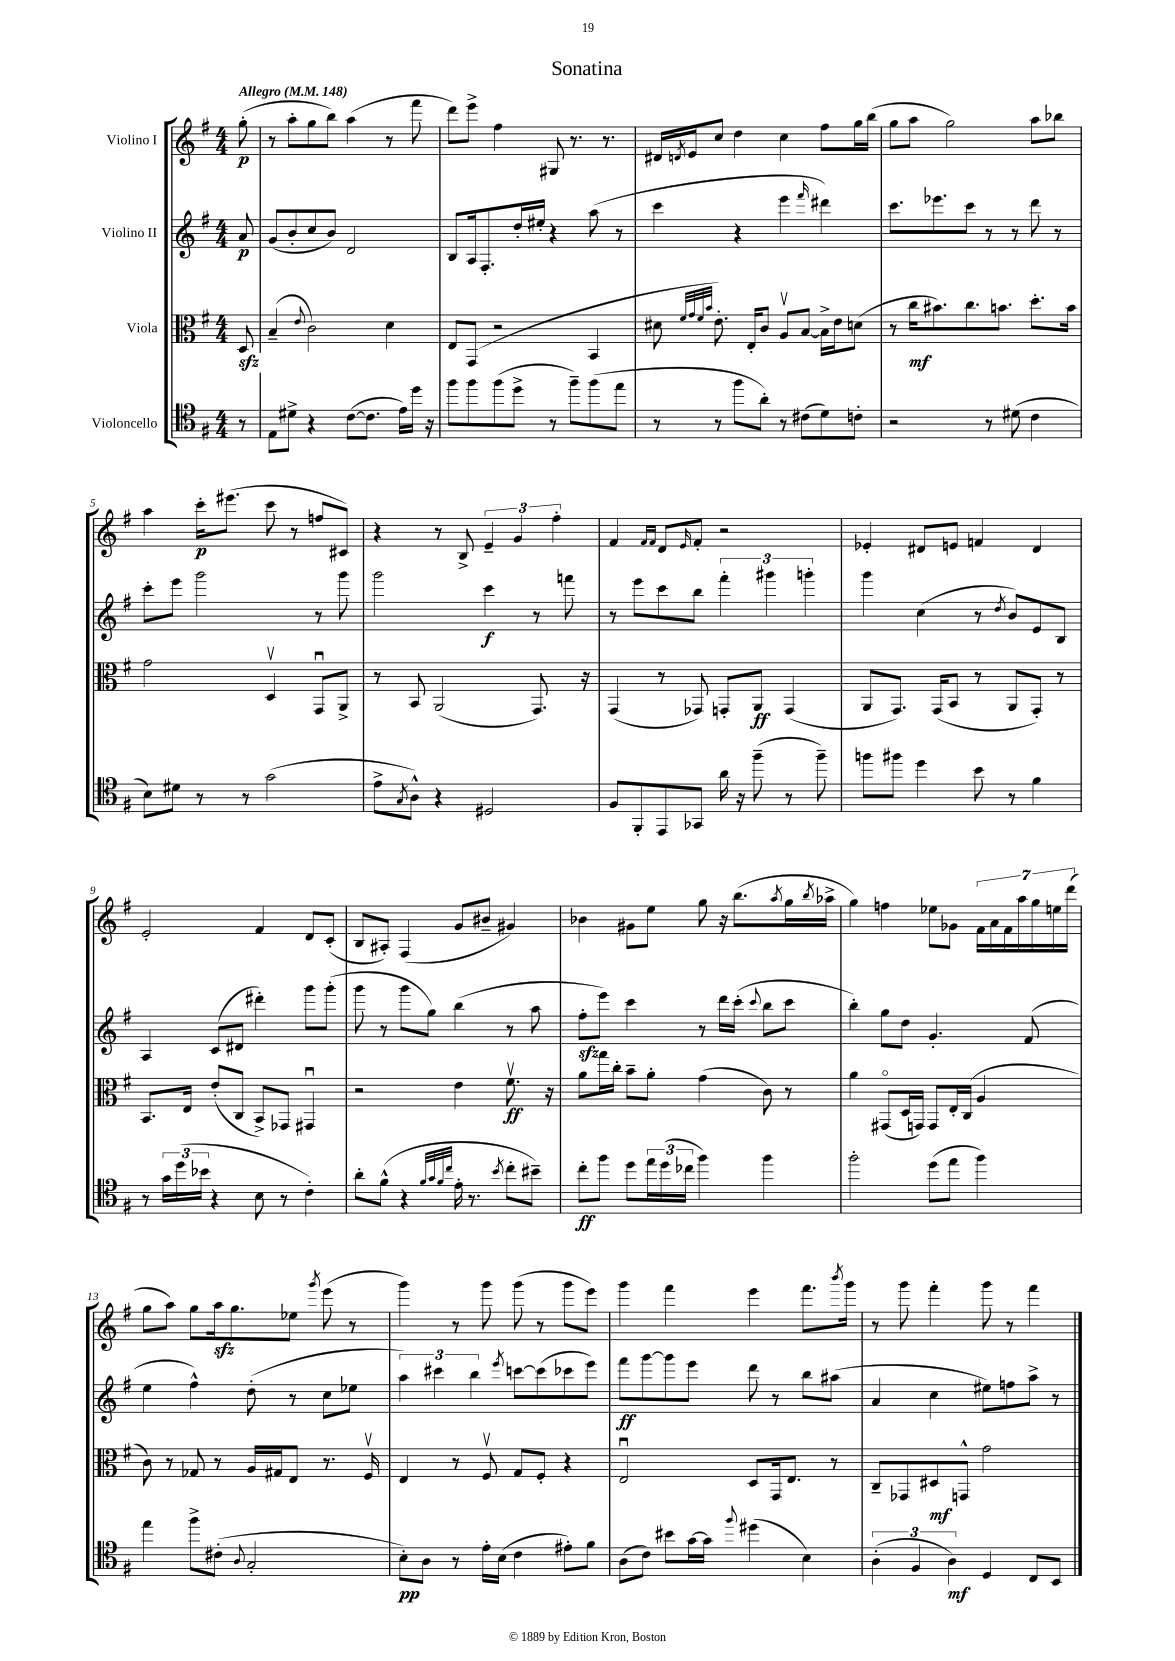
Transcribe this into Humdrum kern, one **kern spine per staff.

**kern	**dynam	**kern	**dynam	**kern	**dynam	**kern	**dynam
*part4	*part4	*part3	*part3	*part2	*part2	*part1	*part1
*staff4	*staff4	*staff3	*staff3	*staff2	*staff2	*staff1	*staff1
*I"Violoncello	*	*I"Viola	*	*I"Violino II	*	*I"Violino I	*
*clefC4	*	*clefC3	*	*clefG2	*	*clefG2	*
*k[f#]	*	*k[f#]	*	*k[f#]	*	*k[f#]	*
*M4/4	*	*M4/4	*	*M4/4	*	*M4/4	*
*MM148	*	*MM148	*	*MM148	*	*MM148	*
=	=	=	=	=	=	=	=
!	!	!	!	!	!	!LO:TX:a:B:t=Allegro	!
8r	.	8Dzz/	.	8a/	p	(8gg'\	p
=1	=1	=1	=1	=1	=1	=1	=1
8E\L	.	(4B~/	.	(8g/L	.	8r	.
8d#X^\J	.	.	.	8b'/	.	8aa'\L	.
.	.	8qqe/	.	.	.	.	.
4r	.	2c\)	.	8cc/	.	8gg\	.
.	.	.	.	8b/J)	.	8bb\J)	.
([8c\L	.	.	.	2d/	.	(4aa\	.
8.c\J]	.	.	.	.	.	.	.
.	.	4d\	.	.	.	8r	.
16e\LL)	.	.	.	.	.	.	.
16dd\JJ	.	.	.	.	.	8fff#\	.
16r	.	.	.	.	.	.	.
=2	=2	=2	=2	=2	=2	=2	=2
8ff#\L	.	8E/L	.	8B/L	.	8ddd\L)	.
8ff#\	.	(8GG/J	.	16A/k	.	8eee^\J	.
.	.	.	.	8.F#'/	.	.	.
(8ff#\	.	2r	.	.	.	4ff#\	.
8dd^\J	.	.	.	16dd'/L	.	.	.
.	.	.	.	16ee#X'/JJ	.	.	.
8r	.	.	.	4r	.	8G#X/	.
8ff#~\L)	.	.	.	.	.	8.r	.
(8ff#\	.	4BB/	.	(8aa\	.	.	.
.	.	.	.	.	.	8.r	.
8ee\J	.	.	.	8r	.	.	.
=3	=3	=3	=3	=3	=3	=3	=3
8r	.	8d#X\	.	4ccc\	.	16d#X/LL	.
.	.	.	.	.	.	8qdn/	.
.	.	.	.	.	.	16e/J	.
.	.	32qqf#/LLL	.	.	.	.	.
.	.	32qqg/	.	.	.	.	.
.	.	32qqf#/	.	.	.	.	.
.	.	32qqb/JJJ	.	.	.	.	.
8r	.	8.e'\)	.	.	.	8cc/J	.
8ff#\L	.	.	.	4r	.	4dd\	.
.	.	16E'/KL	.	.	.	.	.
8a'\J)	.	8c/J	.	.	.	.	.
8r	.	8Av/L	.	4eee\	.	4cc\	.
(8c#X\L	.	[8B/J	.	.	.	.	.
.	.	.	.	16qqfff#/	.	.	.
8d\)	.	16B^\LL]	.	4ddd#X\)	.	8ff#\L	.
.	.	16e\J	.	.	.	.	.
8cn'\J	.	(8dn\J	.	.	.	16gg\L	.
.	.	.	.	.	.	(16bb\JJ	.
=4	=4	=4	=4	=4	=4	=4	=4
2r	.	8r	.	8.ccc\L	.	8gg\L	.
.	.	16cc\KL	mf	.	.	8aa\J	.
.	.	8.b#X\)	.	8.eee-X\	.	.	.
.	.	.	.	.	.	2gg\)	.
.	.	8.cc\	.	8ccc\J	.	.	.
8r	.	.	.	8r	.	.	.
.	.	8.bn\J	.	.	.	.	.
(8d#X\	.	.	.	8r	.	.	.
4c\	.	8.dd'\L	.	8ddd\	.	8aa\L	.
.	.	.	.	8r	.	8bb-X\J	.
.	.	16b\Jk	.	.	.	.	.
!!LO:LB:g=z
=5	=5	=5	=5	=5	=5	=5	=5
8B\L)	.	2g\	.	8ccc'\L	.	4aa\	.
8d#X\J	.	.	.	8eee\J	.	.	.
8r	.	.	.	2ggg\	.	16ccc'\KL	p
.	.	.	.	.	.	(8.eee#X\J	.
8r	.	.	.	.	.	.	.
(2g\	.	4Dv/	.	.	.	8ccc\	.
.	.	.	.	.	.	8r	.
.	.	8GGu/L	.	8r	.	8ffn/L	.
.	.	8AA^/J	.	8ggg\	.	8c#X/J)	.
=6	=6	=6	=6	=6	=6	=6	=6
8e^\L	.	8r	.	2ggg\	.	4r	.
8qG/	.	.	.	.	.	.	.
8A^^\J)	.	8BB/	.	.	.	.	.
4r	.	(2AA/	.	.	.	8r	.
.	.	.	.	.	.	8B^/	.
2D#X/	.	.	.	4ccc\	f	6e~/	.
.	.	.	.	.	.	6g/	.
.	.	8.GG/)	.	8r	.	.	.
.	.	.	.	.	.	6ff#'\	.
.	.	.	.	8fffn\	.	.	.
.	.	16r	.	.	.	.	.
=7	=7	=7	=7	=7	=7	=7	=7
8F#/L	.	(4GG/	.	8r	.	4f#/	.
8FF#'/	.	.	.	8eee\L	.	.	.
.	.	.	.	.	.	16qqf#/LL	.
.	.	.	.	.	.	16qqf#/JJ	.
8EE/	.	8r	.	8ccc\	.	8d/L	.
.	.	.	.	.	.	16qqe/	.
8GG-X/J	.	8GG-X/)	.	8bb\J	.	8f#'/J	.
16a\	.	8GGn'/L	.	6fff#'\	.	2r	.
16r	.	.	.	.	.	.	.
(8ff#~\	.	8AA/J	ff	.	.	.	.
.	.	.	.	6ggg#X\	.	.	.
8r	.	(4GG/	.	.	.	.	.
.	.	.	.	6gggn'\	.	.	.
8ff#~\)	.	.	.	.	.	.	.
=8	=8	=8	=8	=8	=8	=8	=8
8ffn\L	.	8AA/L	.	4ggg\	.	4e-X'/	.
8ff#X\J	.	8.GG/J)	.	.	.	.	.
4dd\	.	.	.	(4cc\	.	8d#X/L	.
.	.	(16GG/KL	.	.	.	.	.
.	.	8BB/J	.	.	.	8en/J	.
8b\	.	8r	.	8r	.	4fn/	.
.	.	.	.	8qdd/	.	.	.
8r	.	8AA/L	.	8b/L)	.	.	.
4f#\	.	8GG'/J)	.	8e/	.	4d#/	.
.	.	8r	.	8B/J	.	.	.
!!LO:LB:g=z
=9	=9	=9	=9	=9	=9	=9	=9
8r	.	8.BB/L	.	4A/	.	2e'/	.
24g\LL	.	.	.	.	.	.	.
(24dd\	.	.	.	.	.	.	.
.	.	16E/Jk	.	.	.	.	.
24b-X\JJ	.	.	.	.	.	.	.
4r	.	(8e'/L	.	(8c/L	.	.	.
.	.	8C/J	.	8d#X/J	.	.	.
8B\	.	8BB^/L)	.	4ddd#X'\)	.	4f#/	.
8r	.	8GG-X/J	.	.	.	.	.
4c'\)	.	4GG#Xu/	.	8ggg\L	.	8d/L	.
.	.	.	.	(8ggg'\J	.	(8c'/J	.
=10	=10	=10	=10	=10	=10	=10	=10
8a'\L	.	2r	.	8ggg\	.	8B/L	.
(8f#^^\J	.	.	.	8r	.	8A#X'/J)	.
4r	.	.	.	8ggg\L	.	(4F#/	.
.	.	.	.	8gg\J)	.	.	.
32qqf#/LLL	.	.	.	.	.	.	.
32qqg/	.	.	.	.	.	.	.
32qqf#/	.	.	.	.	.	.	.
32qqcc/JJJ	.	.	.	.	.	.	.
16e'\	.	4e\	.	(4bb\	.	8g/L	.
8.r	.	.	.	.	.	.	.
.	.	.	.	.	.	8b#X~/J	.
8qb/	.	.	.	.	.	.	.
8cc'\L	.	8.f#v\	ff	8r	.	4g#X/)	.
8b#X~\J)	.	.	.	8aa\	.	.	.
.	.	16r	.	.	.	.	.
=11	=11	=11	=11	=11	=11	=11	=11
8cc'\L	ff	8a\L	.	8ff#zz'\L	.	4b-X\	.
8ff#\J	.	16gg\L	.	8eee\J)	.	.	.
.	.	16cc'\JJ	.	.	.	.	.
8dd\L	.	8b~\L	.	4ccc\	.	8g#X\L	.
24ee\L	.	8a'\J	.	.	.	8ee\J	.
(24dd\	.	.	.	.	.	.	.
24cc-X\JJ	.	.	.	.	.	.	.
4ff#\)	.	(4g\	.	8r	.	8gg\	.
.	.	.	.	16ddd\LL	.	16r	.
.	.	.	.	(16ccc'\JJ	.	(8.bb\L	.
.	.	.	.	8qqccc/	.	.	.
4ff#\	.	8c\)	.	8bb\L	.	.	.
.	.	.	.	.	.	8qaa/	.
.	.	8r	.	8ccc\J	.	16gg\L	.
.	.	.	.	.	.	8qbb/	.
.	.	.	.	.	.	16aa-X^\JJ	.
=12	=12	=12	=12	=12	=12	=12	=12
2ff#'\	.	4a\	.	4bb'\)	.	4gg\)	.
.	.	(8GG#X/L	.	8gg\L	.	4ffn\	.
.	.	16D/L	.	8dd\J	.	.	.
.	.	16GGn/JJ)	.	.	.	.	.
(8dd\L	.	8GG/L	.	4.g'/	.	8ee-X\L	.
8ee\J	.	16E'/L	.	.	.	8g-X\J	.
.	.	(16C/JJ	.	.	.	.	.
4ff#\)	.	4A/	.	.	.	28f#\LL	.
.	.	.	.	.	.	28a\	.
.	.	.	.	.	.	28f#\	.
.	.	.	.	.	.	28aa\	.
.	.	.	.	(8f#/	.	.	.
.	.	.	.	.	.	28gg\	.
.	.	.	.	.	.	28een\	.
.	.	.	.	.	.	(28ddd\JJ	.
!!LO:LB:g=z
=13	=13	=13	=13	=13	=13	=13	=13
4ee\	.	8c\)	.	4ee\	.	8gg\L	.
.	.	8r	.	.	.	8aa\J)	.
8ff#^\L	.	8G-X/	.	4ff#^^\)	.	8gg\L	.
(8c#X'\J	.	8r	.	.	.	16aazz\k	.
.	.	.	.	.	.	8.gg\	.
8qqA/	.	.	.	.	.	.	.
2G'/	.	16A/LL	.	(8dd'\	.	.	.
.	.	16G#X/J	.	.	.	.	.
.	.	8E/J	.	8r	.	8ee-X\J	.
.	.	.	.	.	.	8qggg/	.
.	.	8.r	.	8cc\L	.	(8eee\	.
.	.	.	.	8ee-X\J	.	8r	.
.	.	16F#v/	.	.	.	.	.
=14	=14	=14	=14	=14	=14	=14	=14
8B'\L)	pp	4E/	.	6aa\)	.	4ggg\)	.
8A\J	.	.	.	.	.	.	.
.	.	.	.	6ccc#X\	.	.	.
8r	.	8r	.	.	.	8r	.
.	.	.	.	6bb\	.	.	.
16e'\LL	.	8F#v/	.	.	.	8ggg\	.
(16B\JJ	.	.	.	.	.	.	.
.	.	.	.	8qeee/	.	.	.
4c\	.	8G/L	.	[8cccn\L	.	(8ggg\	.
.	.	8F#'/J	.	(8ccc\]	.	8r	.
8e#X'\L)	.	4r	.	8ccc-X\	.	8ggg\L	.
8f#\J	.	.	.	8eee\J)	.	8eee\J)	.
=15	=15	=15	=15	=15	=15	=15	=15
(8A\L	.	2Eu/	.	8fff#\L	ff	4ggg\	.
8c\J)	.	.	.	[8ggg\	.	.	.
8b#X\L	.	.	.	8ggg\]	.	4fff#\	.
[16g\L	.	.	.	8eee\J	.	.	.
16g\JJ]	.	.	.	.	.	.	.
8qqff#/	.	.	.	.	.	.	.
(4dd#X\	.	8D/L	.	8ddd\	.	4eee\	.
.	.	16GG/k	.	8r	.	.	.
.	.	8.E/J	.	.	.	.	.
4B\)	.	.	.	8bb\L	.	8.fff#\L	.
.	.	8r	.	(8aa#X\J	.	.	.
.	.	.	.	.	.	8qbbb/	.
.	.	.	.	.	.	16ggg\Jk	.
=16	=16	=16	=16	=16	=16	=16	=16
(6A'\	.	8C~/L	.	4a/	.	8r	.
.	.	8GG-X/	.	.	.	8ggg\	.
6F#/	.	.	.	.	.	.	.
.	.	8D#X/	mf	4cc\	.	4fff#'\	.
6A\)	mf	.	.	.	.	.	.
.	.	8GGn^^/J	.	.	.	.	.
4D/	.	2g\	.	8ee#X\L)	.	8ggg\	.
.	.	.	.	8ffn\	.	8r	.
8C/L	.	.	.	8aa^\J	.	4fff#\	.
8BB/J	.	.	.	8r	.	.	.
==	==	==	==	==	==	==	==
*-	*-	*-	*-	*-	*-	*-	*-
